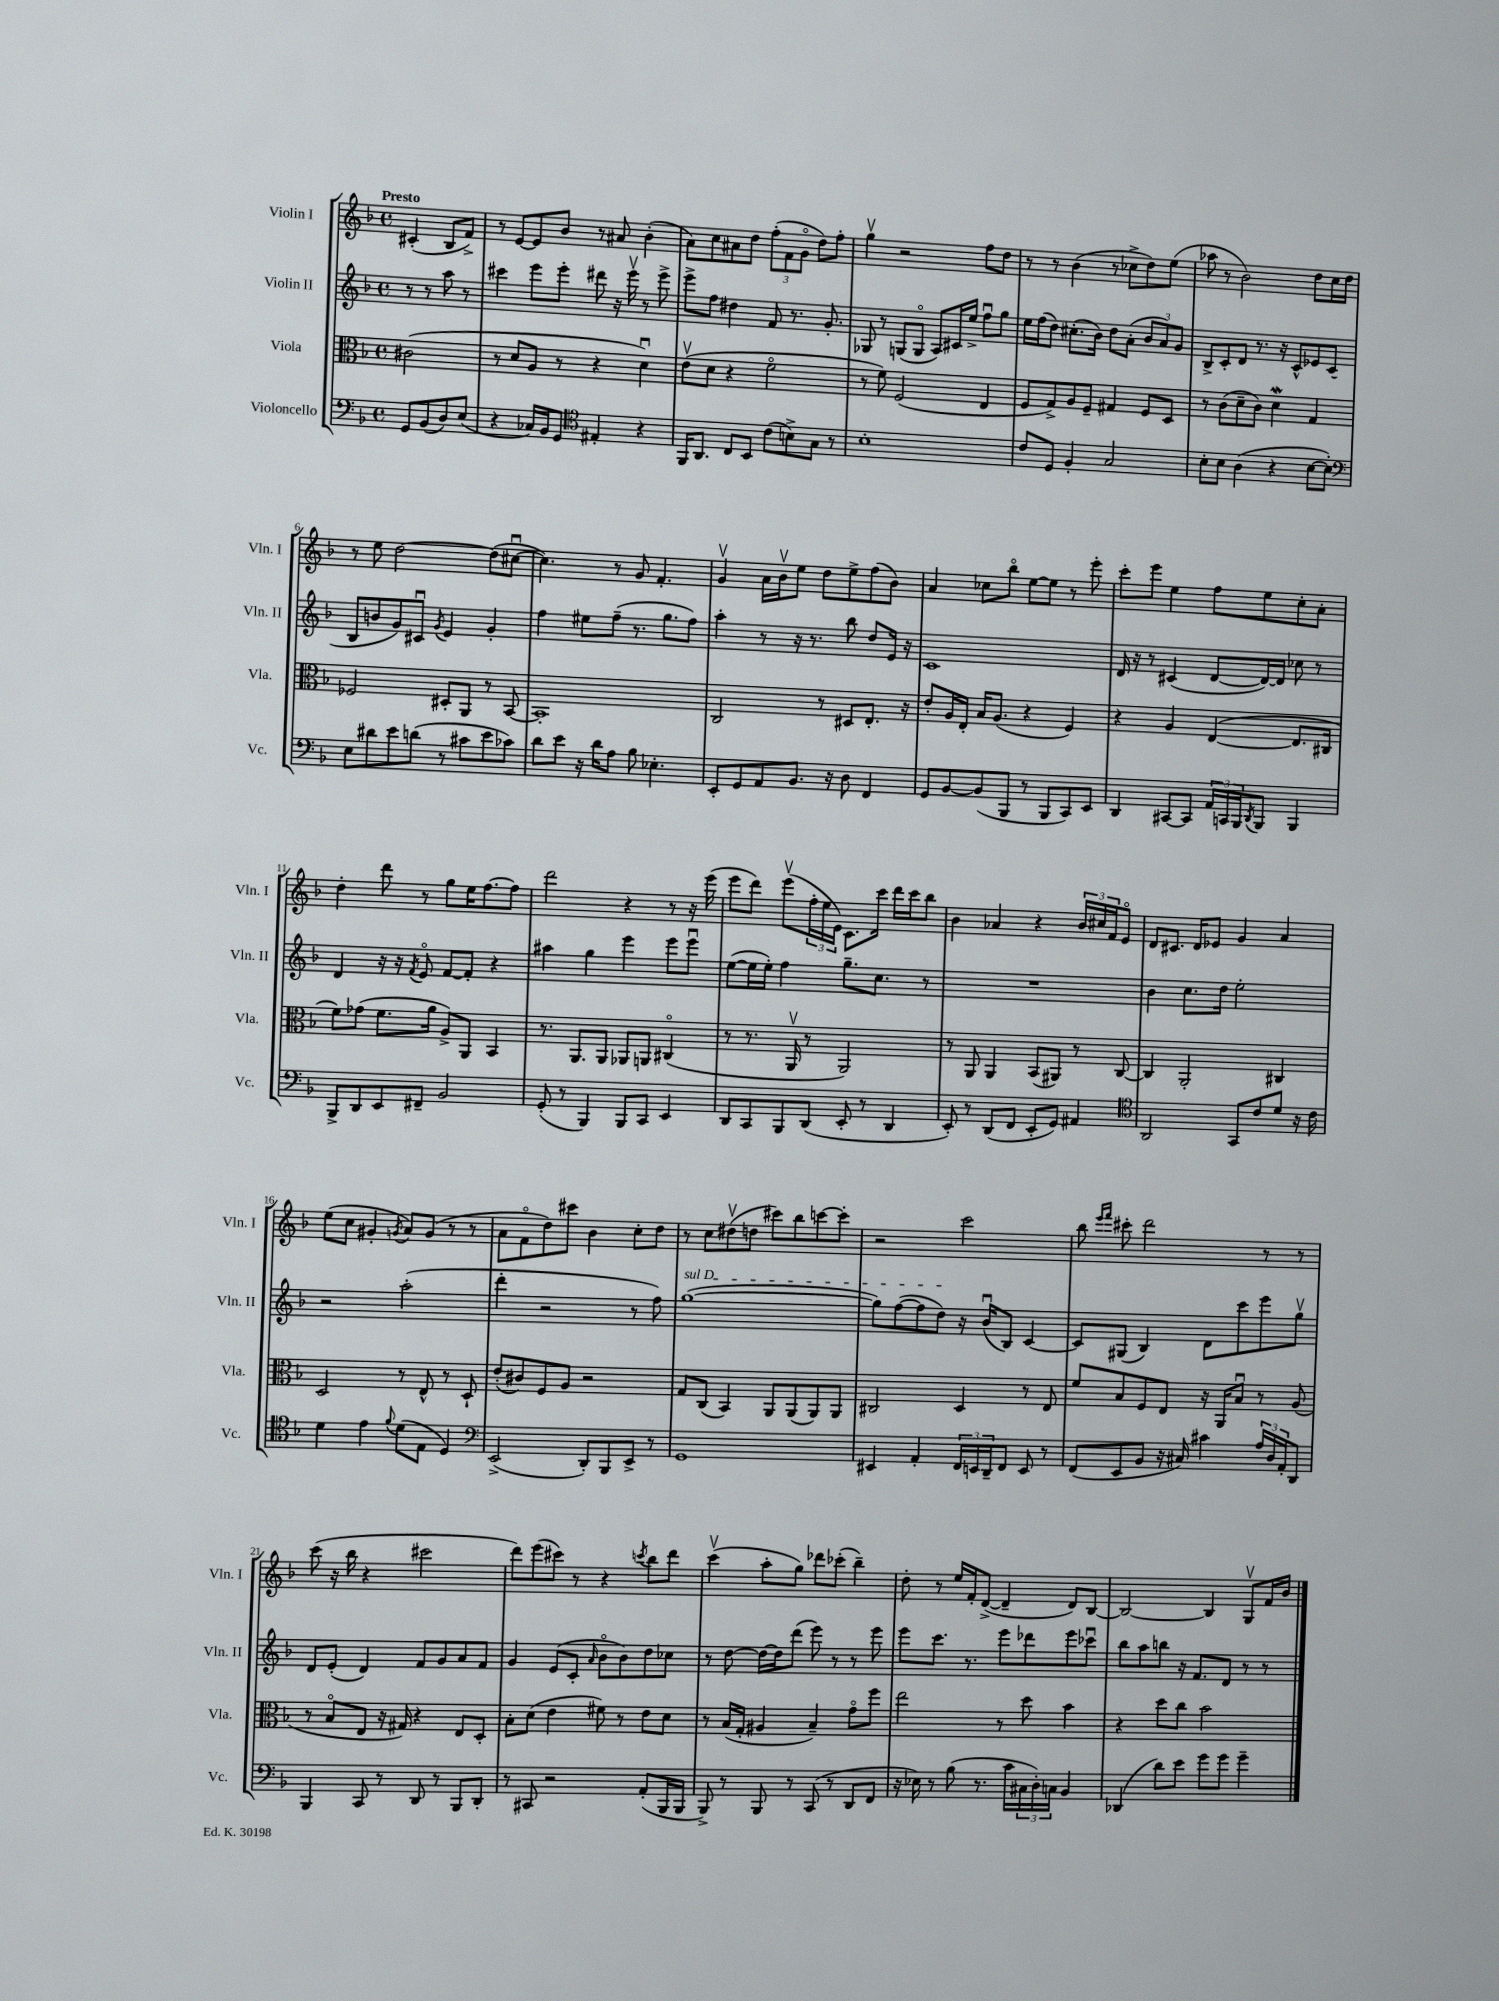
<<
\new StaffGroup <<
\new Staff = "s0" \with { instrumentName = "Violin I" shortInstrumentName = "Vln. I" } {
    \clef treble \key f \major \defaultTimeSignature \time 4/4 \partial 2 \tempo "Presto"
    cis'4-.( bes8 f'8->) |
    r8 e'8~ e'8 bes'8 r8 ais'8 bes'4-.( |
    a'8) c''8 ais'8 d''8 \tuplet 3/2 { f''8-.( f'8 g'8\flageolet } d''8) f''8-. |
    g''4\upbow r2 f''8 d''8 |
    r8 r8 bes'4( r8 ces''8-> d''8) e''8( |
    aes''8 r8 bes'2) d''8 c''16 d''16 |
    r8 e''8 d''2~ d''8( cis''8~\downbow |
    cis''4.) r8 g'8 f'4.-. |
    g'4\upbow a'16 bes'16\upbow e''8 d''8 e''8-> f''8( bes'8) |
    a'4 ces''8 bes''8\flageolet e''8~ e''8 r8 e'''8-. |
    c'''8-. e'''8 e''4 f''8 e''8 c''8-. a'8-. |
    d''4-. d'''8 r8 g''8 e''16 f''8.~ f''8 |
    d'''2 r4 r8 r16 e'''16( |
    e'''8 d'''8) e'''8\upbow( \tuplet 3/2 { f''16-. e''16 e'16) } c'8. c'''16 d'''16 c'''16 bes''8 |
    bes'4 aes'4 r4 \tuplet 3/2 { bes'16 cis''16 f'16 } e'8\flageolet |
    d'8 cis'8. d'16 ees'8 g'4 a'4 |
    e''8( c''8 gis'4-. \acciaccatura { g'8 } a'8) g'8( r8 r8 |
    a'8 f'8\flageolet d''8) cis'''8 bes'4 c''8-. d''8 |
    r8 c''8 dis''8\upbow( d''8 cis'''8) bes''8 c'''8~ c'''8-. |
    r2 c'''2 |
    bes''8 \grace { e'''16 f'''16 } cis'''8-. d'''2 r8 r8 |
    c'''8( r16 bes''16 r4 cis'''2 |
    d'''8) e'''8( cis'''8) r8 r4 \acciaccatura { c'''8 } bes''8 d'''8 |
    c'''4\upbow( a''8-. g''8) des'''8 ces'''8-.( bes''4--) |
    d''8-. r8 e''16 f'16-. d'8~->( d'4-- d'8) bes8~ |
    bes2~ bes4 g8\upbow f'16 bes'16 \bar "|." |
}
\new Staff = "s1" \with { instrumentName = "Violin II" shortInstrumentName = "Vln. II" } {
    \clef treble \key f \major \defaultTimeSignature \time 4/4 \partial 2
    r8 r8 a''8 r8 |
    cis'''4 e'''8 e'''8-. dis'''8 r16 e'''16\upbow r8 e'''8-> |
    e'''8-> f''8 dis''4 f'8 r8. g'8.-. |
    ges8 r8 g8( g8\flageolet a8) cis'16 e''16-> f''8\downbow g''8 |
    e''16 f''16( d''8) cis''8.-.( bes'16) d''8 a'8-.( \tuplet 3/2 { bes'8 a'8) g'8 } |
    bes8-> c'8-. d'8 r8. r16 c'8-^ ees'8 c'8( |
    bes8 b'8 g'8) cis'8\downbow \acciaccatura { g'8 } e'4 g'4-. |
    f''4 eis''8 f''8--( r8. g''8. f''8) |
    a''4-. r8 r16 r8. bes''8 d''8 e'16 r16 |
    c'1 |
    d'16 r16 r8 cis'4( d'8~ d'16~) d'16 ces''8 r8 |
    d'4 r16 r16 \acciaccatura { f'8 } e'8\flageolet f'8~ f'8-. r4 |
    ais''4 g''4 e'''4 e'''8 e'''8\downbow |
    e''8~( e''16 e''16-.) f''4 g''8.-- c''8. r8 |
    R1 |
    bes'4 c''8. d''16 e''2-. |
    r2 a''2-.( |
    d'''4-. r2 r8 f''8) |
    \once \override TextSpanner.bound-details.left.text = \markup { \italic "sul D" } g''1~\startTextSpan( |
    g''8) f''8~( f''8 d''8\stopTextSpan) r16 bes'16\downbow( bes8) c'4~ |
    c'8 gis8( bes4) d'8 c'''8 e'''8 g''8\upbow |
    d'8 e'8-.( d'4) f'8 g'8 a'8 f'8 |
    g'4 e'8( c'8-. \grace { a'16 } bes'8\flageolet bes'8) d''8 ces''8 |
    r8 d''8~ d''16~ d''16 d'''8( e'''8) r8 r8 e'''8 |
    e'''8 c'''8. r8. e'''8 des'''8 e'''8 ces'''8\downbow |
    bes''8 a''8 b''8 r16 f'8. d'8 r8 r8 \bar "|." |
}
\new Staff = "s2" \with { instrumentName = "Viola" shortInstrumentName = "Vla." } {
    \clef alto \key f \major \defaultTimeSignature \time 4/4 \partial 2
    cis'2( |
    r8 d'8 a8 r8 r4 d'4\downbow) |
    e'8\upbow( d'8 r4 f'2\flageolet |
    r8 f'8) f2( e4 |
    f8 g8->) a8 f8-- gis4 f8 d8 |
    r8 c'8( d'8-- c'8) d'4\mordent g4 |
    fes2 dis8-. a,8 r8 bes,8~ |
    bes,1-. |
    c2 r8 dis8 e8.-. r16 |
    e'8-. a16 e16-. bes16 a8.( r4 f4) |
    r4 a4 e4~( e8. cis16 |
    f'8) ges'8( f'8. a'16 a8->) a,8 bes,4 |
    r8. a,8. a,8 aes,8 a,8 cis4\flageolet( |
    r8 r8. a,16\upbow r8 a,2) |
    r8 a,8 a,4 bes,8( ais,8) r8 c8~ |
    c4 a,2-. cis4 |
    d2 r8 e8-^ r8 d8-! |
    e'8-.( cis'8) f8 a8 r2 |
    g8 c8( bes,4) a,8 a,8( a,8) a,8 |
    cis2 d4 r8 e8 |
    f'8 bes8 f8 e8 r16 a,16 bes8\downbow r8 a8( |
    r8 bes8\flageolet e8 r16 gis16) r4 e8 d8-. |
    bes8-. d'8( e'4 fis'8) r8 e'8 d'8 |
    r8 bes16( g16-. ais4 bes4--) g'8\flageolet f''8 |
    e''2 r8 d''8 bes'4 |
    r4 d''8 c''8 bes'2 \bar "|." |
}
\new Staff = "s3" \with { instrumentName = "Violoncello" shortInstrumentName = "Vc." } {
    \clef bass \key f \major \defaultTimeSignature \time 4/4 \partial 2
    g,8 bes,8( d8) e8( |
    r4 ces16) bes,16 g,8 \clef tenor eis4-. r4 |
    f,16 a,8. c8 bes,8 c'8( b8->) g8 r8 |
    bes1-. |
    c'8 d8 f4-. g2 |
    bes8-. bes8 a4( r4 bes8~ bes8-.) |
    \clef bass e8 dis'8 e'8 d'8( r8 cis'8 e'8 ces'8) |
    d'8 e'8 r16 d'16 a8 bes8 ees4.-. |
    e,8-. g,8 a,8 bes,8. r16 d8 f,4 |
    g,8 bes,8~ bes,8( bes,,8 r8 bes,,8 c,8) e,8 |
    d,4 cis,8~ cis,8 \tuplet 3/2 { a,16 c,16 bes,,16 } \acciaccatura { d,8 } bes,,8 bes,,4 |
    bes,,8-> d,8 e,8 fis,8-- bes,2 |
    g,8-.( r8 bes,,4) bes,,8 c,8 e,4 |
    d,8 c,8 bes,,8 d,8( e,8-. r8 d,4 |
    e,8-.) r8 d,8( f,8 e,8-. g,8) ais,4 |
    \clef tenor a,2 g,8 c'8 d'8 r16 c'16 |
    d'4 e'4 \appoggiatura { f'8 } d'8( e8 d4) |
    \clef bass e,2->( d,8-.) bes,,8 e,8-> r8 |
    g,1 |
    eis,4 a,4-. \tuplet 3/2 { f,16 e,16 d,16-- } f,8 e,8 r8 |
    f,8( e,8 bes,8 r16 cis16) cis'4 \tuplet 3/2 { a16 d16 a,16-. } d,8 |
    bes,,4 c,8 r8 d,8 r8 bes,,8 d,8-. |
    r8 cis,8 r2 a,8-.( bes,,16 bes,,16 |
    bes,,8->) r8 bes,,8 r8 c,8( r8 d,8 f,8 |
    r16 ees16) r8 bes8( r8. c'16 \tuplet 3/2 { cis16 d16-.) c16 } bes,4 |
    des,4( d'8) e'8 g'8 g'8 g'4-- \bar "|." |
}
>>
>>
